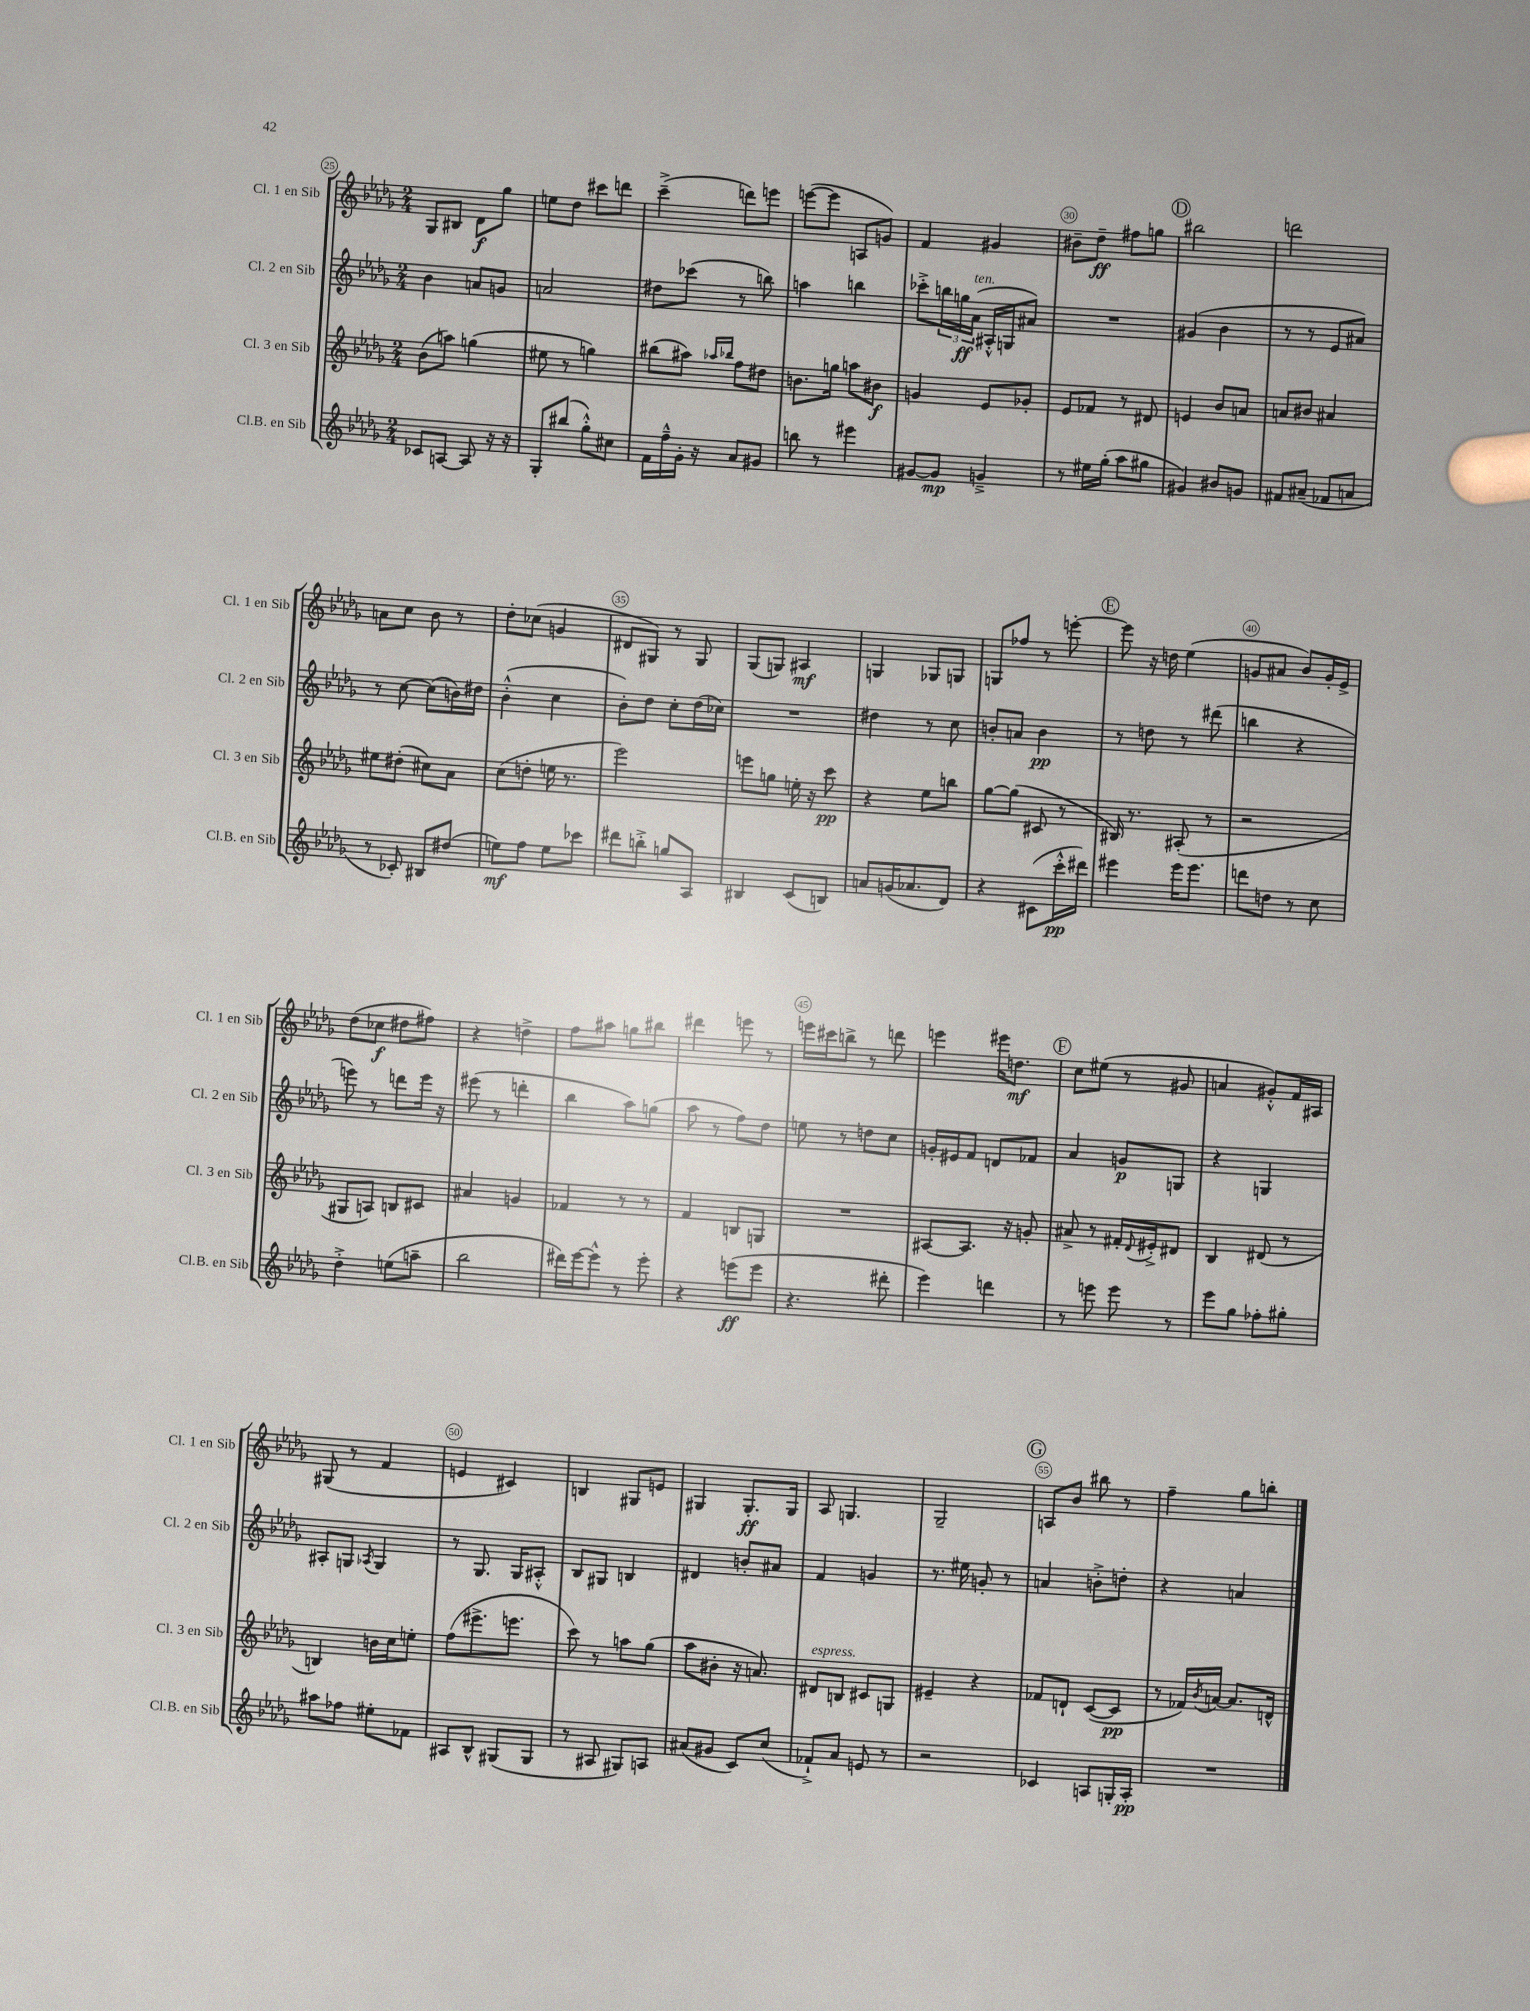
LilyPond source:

<<
\new StaffGroup <<
\new Staff = "s0" \with { instrumentName = "Cl. 1 en Sib" shortInstrumentName = "Cl. 1 en Sib" } {
    \clef treble \key des \major \numericTimeSignature \time 2/4
    ges8 bis8 des'8\f ges''8 |
    e''8 des''8 cis'''8 d'''8 |
    c'''4--->( d'''8) e'''8 |
    e'''8~( e'''8 a8 g'8) |
    f'4 gis'4 |
    bis'8-- des''8--\ff fis''8 g''8 |
    \mark \markup { \circle "D" } bis''2 |
    d'''2 |
    a'8 c''8 bes'8 r8 |
    des''8-. ces''8( g'4 |
    dis'8 gis8) r8 gis8 |
    ges8( g8) ais4\mf |
    g4 ges8 g8 |
    g8 fes''8 r8 e'''8~-. |
    \mark \markup { \circle "E" } e'''8 r16 d''16 ees''4( |
    g'8 ais'8 bes'8) g'16-. ees'16-> |
    des''8( ces''8\f dis''8 fis''8) |
    r4 d''4-> |
    f''8 ais''8 g''8 bis''8 |
    dis'''4 e'''8 r8 |
    e'''16 cis'''16 b''8-> r8 d'''8 |
    e'''4 eis'''16 d''8.\mf |
    \mark \markup { \circle "F" } c''8 eis''8( r8 gis'8 |
    a'4 gis'8-.-^) f'16 ais16 |
    gis8( r8 f'4 |
    e'4 cis'4) |
    b4 gis8 e'8 |
    gis4 gis8.-.\ff gis16 |
    aes8 g4. |
    ges2-- |
    \mark \markup { \circle "G" } a8 bes'8 bis''8 r8 |
    f''4-- ges''8 b''8-. \bar "|." |
}
\new Staff = "s1" \with { instrumentName = "Cl. 2 en Sib" shortInstrumentName = "Cl. 2 en Sib" } {
    \clef treble \key des \major \numericTimeSignature \time 2/4
    bes'4 a'8 g'8 |
    a'2 |
    dis''8 ces'''8( r8 b''8) |
    a''4 b''4 |
    ces'''8-.-> \tuplet 3/2 { b''16 g''16\ff aes'16^\markup { \italic "ten." }( } ais16-.-^ g16 ais'8) |
    R2 |
    \mark \markup { \circle "D" } gis'4( bes'4 |
    r8 r8 ees'8 ais'8) |
    r8 c''8~ c''8( b'16) dis''16 |
    bes'4-.-^( c''4 |
    bes'8-.) des''8 c''8-. des''16( ces''16) |
    R2 |
    dis''4 r8 c''8 |
    b'8-. a'8 b'4\pp |
    \mark \markup { \circle "E" } r8 d''8 r8 dis'''8( |
    b''4 r4 |
    e'''8) r8 d'''8 e'''16 r16 |
    eis'''8( r8 d'''4-. |
    bes''4 aes''8) g''8( |
    aes''8 r8 f''8) des''8 |
    e''8 r8 d''8 c''8 |
    g'16-. eis'16 f'8 d'8 fes'8 |
    \mark \markup { \circle "F" } aes'4 g'8\p g8 |
    r4 g4 |
    ais8-. g8 \acciaccatura { aes8 } g4 |
    r8 ges8. ges16 ais8-.-^ |
    bes8 gis8 b4 |
    dis'4 b'8-. ais'8 |
    f'4 g'4 |
    r8. eis''16 g'8-. r8 |
    \mark \markup { \circle "G" } a'4 b'8-.-> d''8-. |
    r4 a'4 \bar "|." |
}
\new Staff = "s2" \with { instrumentName = "Cl. 3 en Sib" shortInstrumentName = "Cl. 3 en Sib" } {
    \clef treble \key des \major \numericTimeSignature \time 2/4
    bes'8( a''8) g''4( |
    eis''8 r8 g''4) |
    bis''8( ais''8) \grace { aes''16 bes''16 } f''8 dis''8 |
    b'8. g''16 a''8 bis'8\f |
    g'4 ees'8 ges'8-. |
    ees'8 fes'8 r8 dis'8 |
    \mark \markup { \circle "D" } e'4 bes'8 a'8 |
    a'8 bis'8 ais'4 |
    eis''8 dis''8-.( cis''8) aes'8 |
    c''8( d''8-. e''16 r8. |
    ees'''2) |
    e'''8 g''8 e''16-. r16 c'''8\pp |
    r4 ees''8 b''8 |
    ges''8~ ges''8( cis'8 r8 |
    \mark \markup { \circle "E" } bis16) r8. ais8-.( r8 |
    r2 |
    gis8 a8) b8 cis'8 |
    ais'4 g'4 |
    fes'4 r8 r8 |
    f'4 b8 g8 |
    R2 |
    ais8~ ais8. r16 g'8-. |
    \mark \markup { \circle "F" } ais'8-> r8 fis'16-. \appoggiatura { des'8 } eis'16-.-> dis'8 |
    bes4 dis'8( r8 |
    b4) b'16 c''16 e''8-. |
    f''8( eis'''8.-> e'''8. |
    c'''8) r8 a''8 ges''8( |
    aes''8 bis'8-. r16 a'8.) |
    dis'8^\markup { \italic "espress." } b8 cis'8 g8 |
    eis'4-- r4 |
    \mark \markup { \circle "G" } fes'8 d'8-! c'8~( c'8\pp |
    r8 fes'16) \acciaccatura { bes'8 } a'16~ a'8. d'16-^ \bar "|." |
}
\new Staff = "s3" \with { instrumentName = "Cl.B. en Sib" shortInstrumentName = "Cl.B. en Sib" } {
    \clef treble \key des \major \numericTimeSignature \time 2/4
    ces'8 a8~ a8 r16 r16 |
    ges8-. bis''8( ges''8-.-^) cis''8 |
    f'16 f''16---^ ges'16-. r16 aes'8 gis'8 |
    b''8 r8 eis'''4 |
    gis'8~ gis'8\mp g'4---> |
    r8 eis''16 ges''16-.( aes''8 gis''8 |
    \mark \markup { \circle "D" } gis'4) bis'8 g'8 |
    fis'8 ais'8--( fes'8 a'8 |
    r8 ces'8-.) bis8 dis''8( |
    e''8\mf) f''8 e''8 ces'''8 |
    dis'''8 b''8-.-> g''8 aes8 |
    bis4 c'8( b8) |
    a'8 g'16( aes'8. des'8) |
    r4 cis'8( c'''16-.-^\pp dis'''16) |
    \mark \markup { \circle "E" } eis'''4 eis'''16 eis'''8. |
    d'''8 d''8 r8 c''8 |
    des''4-.-> e''8( a''8-- |
    bes''2 |
    dis'''16) ees'''16~ ees'''8-^ r8 ees'''8-. |
    r4 e'''8\ff( e'''8 |
    r4. dis'''8-. |
    ees'''4) d'''4 |
    \mark \markup { \circle "F" } r8 e'''8 e'''8 r8 |
    ees'''8 ges''8 fes''8-. gis''8-. |
    ais''8 fes''8 eis''8-. fes'8 |
    ais8 bes8-^ gis8( gis8 |
    r8 ais8 gis8) a8 |
    ais'8( gis'8 c'8) c''8( |
    fes'8-!->) aes'8 e'8 r8 |
    r2 |
    \mark \markup { \circle "G" } ces'4 a8 g16-. a16-.\pp |
    R2 \bar "|." |
}
>>
>>
\layout { \context { \Score currentBarNumber = #25 \override BarNumber.break-visibility = ##(#f #t #t) barNumberVisibility = #(every-nth-bar-number-visible 5) \override BarNumber.stencil = #(make-stencil-circler 0.1 0.3 ly:text-interface::print) } }
